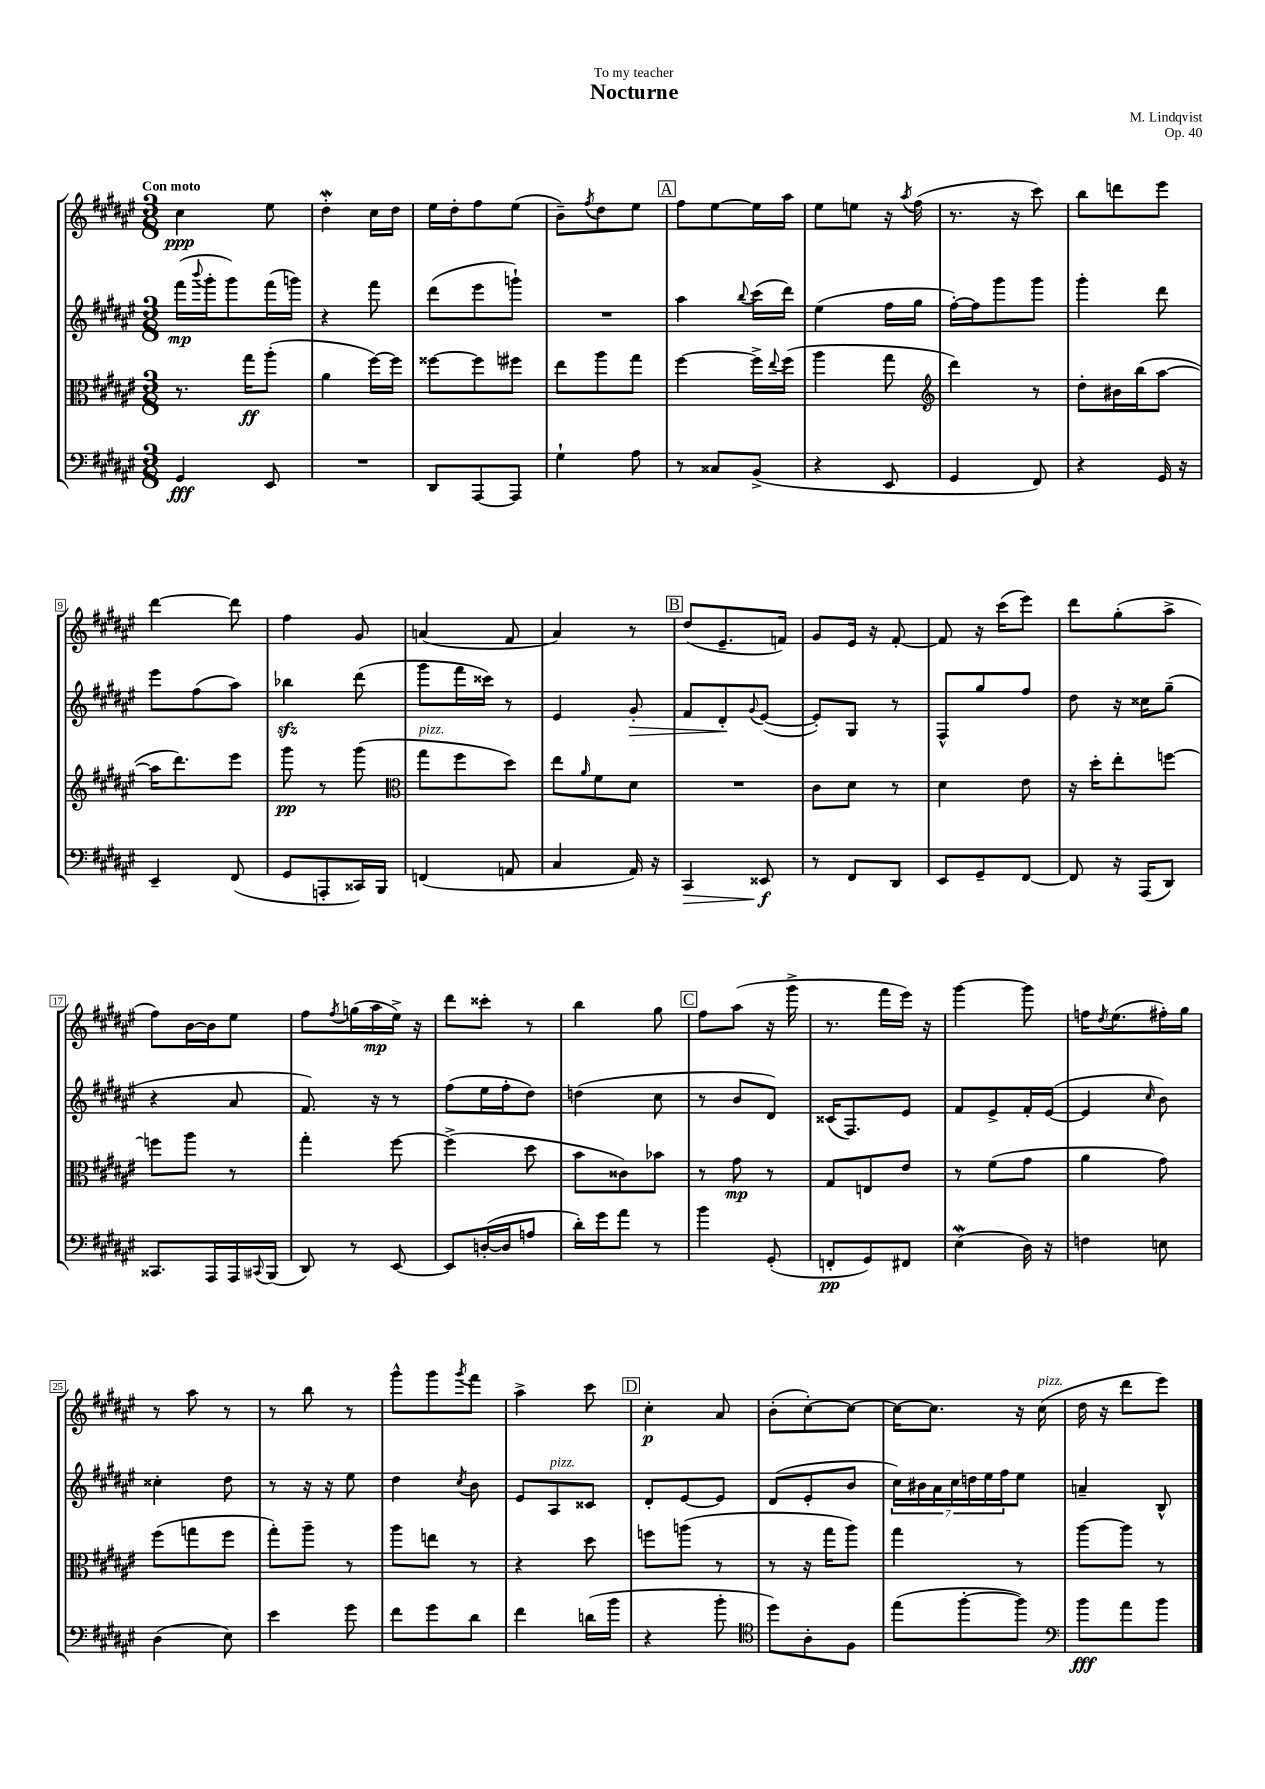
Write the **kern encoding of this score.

**kern	**dynam	**kern	**dynam	**kern	**dynam	**kern	**dynam
*part4	*part4	*part3	*part3	*part2	*part2	*part1	*part1
*staff4	*staff4	*staff3	*staff3	*staff2	*staff2	*staff1	*staff1
*clefF4	*	*clefC3	*	*clefG2	*	*clefG2	*
*k[f#c#g#d#a#e#]	*	*k[f#c#g#d#a#e#]	*	*k[f#c#g#d#a#e#]	*	*k[f#c#g#d#a#e#]	*
*M3/8	*	*M3/8	*	*M3/8	*	*M3/8	*
=1	=1	=1	=1	=1	=1	=1	=1
!	!	!	!	!	!	!LO:TX:a:B:t=Con moto	!
4GG#/	fff	8.r	.	(16fff#\LL	mp	4cc#\	ppp
.	.	.	.	8qqbbb/	.	.	.
.	.	.	.	16ggg#'\J	.	.	.
.	.	.	.	8ggg#\)	.	.	.
.	.	16gg#\KL	ff	.	.	.	.
8EE#/	.	(8aa#'\J	.	(16fff#\L	.	8ee#\	.
.	.	.	.	16gggn\JJ)	.	.	.
=2	=2	=2	=2	=2	=2	=2	=2
4.r	.	4a#\	.	4r	.	4dd#W'\	.
.	.	[16ff#\LL)	.	8fff#\	.	16cc#\LL	.
.	.	16ff#\JJ]	.	.	.	16dd#\JJ	.
=3	=3	=3	=3	=3	=3	=3	=3
8DD#/L	.	[8ff##X\L	.	(8ddd#\L	.	16ee#\LL	.
.	.	.	.	.	.	16dd#'\J	.
[8AAA#/	.	8ff##\]	.	8eee#\	.	8ff#\	.
8AAA#/J]	.	8ff#X\J	.	8gggn`\J)	.	(8ee#\J	.
=4	=4	=4	=4	=4	=4	=4	=4
4G#`\	.	8ee#\L	.	4.r	.	8b~\L)	.
.	.	.	.	.	.	8qff#/	.
.	.	8aa#\	.	.	.	8dd#\	.
8A#\	.	8gg#\J	.	.	.	8ee#\J	.
!!LO:REH:place=s1:t=A
=5	=5	=5	=5	=5	=5	=5	=5
8r	.	[4ff#\	.	4aa#\	.	8ff#\L	.
8C##X/L	.	.	.	.	.	[8ee#\	.
.	.	.	.	8qqbb/	.	.	.
(8BB^/J	.	16ff#^\LL]	.	(16ccc#\LL	.	16ee#\L]	.
.	.	8qqee#/	.	.	.	.	.
.	.	(16ff#\JJ	.	16ddd#\JJ)	.	16aa#\JJ	.
=6	=6	=6	=6	=6	=6	=6	=6
4r	.	4aa#\	.	(4ee#\	.	8ee#\L	.
.	.	.	.	.	.	8een\J	.
8EE#/	.	8gg#\	.	16ff#\LL	.	16r	.
.	.	.	.	.	.	8qaa#/	.
.	.	.	.	16gg#\JJ	.	(16ff#\	.
=7	=7	=7	=7	=7	=7	=7	=7
*	*	*clefG2	*	*	*	*	*
4GG#/	.	4ddd#\)	.	[16ff#'\LL)	.	8.r	.
.	.	.	.	16ff#\J]	.	.	.
.	.	.	.	8ggg#\	.	.	.
.	.	.	.	.	.	16r	.
8FF#/)	.	8r	.	8ggg#\J	.	8ccc#\)	.
=8	=8	=8	=8	=8	=8	=8	=8
4r	.	8dd#'\L	.	4ggg#'\	.	8bb\L	.
.	.	16b#X\L	.	.	.	8dddn\	.
.	.	(16bb\J	.	.	.	.	.
16GG#/	.	[8aa#\J	.	8ddd#\	.	8eee#\J	.
16r	.	.	.	.	.	.	.
!!LO:LB:g=z
=9	=9	=9	=9	=9	=9	=9	=9
4EE#~/	.	16aa#\KL]	.	8eee#\L	.	[4ddd#\	.
.	.	8.ddd#\)	.	.	.	.	.
.	.	.	.	(8ff#\	.	.	.
(8FF#/	.	8eee#\J	.	8aa#\J)	.	8ddd#\]	.
=10	=10	=10	=10	=10	=10	=10	=10
8GG#/L	.	8ggg#\	pp	4bb-Xzz\	.	4ff#\	.
8AAAn'/	.	8r	.	.	.	.	.
16CC##X/L)	.	(8ggg#\	.	(8ddd#\	.	8g#/	.
16BBB/JJ	.	.	.	.	.	.	.
=11	=11	=11	=11	=11	=11	=11	=11
*	*	*clefC3	*	*	*	*	*
!	!	!LO:TX:a:i:t=pizz.	!	!	!	!	!
(4FFn/	.	8gg#\L	.	8ggg#\L	.	(4an/	.
.	.	8ff#\	.	16fff#\L	.	.	.
.	.	.	.	16ccc##X\JJ)	.	.	.
8AAn/	.	8dd#\J)	.	8r	.	8f#/	.
=12	=12	=12	=12	=12	=12	=12	=12
4C#/	.	8ee#\L	.	4e#/	.	4a#/)	.
.	.	16qqa#/	.	.	.	.	.
.	.	8f#\	.	.	.	.	.
!	!	!	!	!	!LO:HP:b	!	!
16AA#/)	.	8d#\J	.	8g#'/	>	8r	.
16r	.	.	.	.	.	.	.
!!LO:REH:place=s1:t=B
=13	=13	=13	=13	=13	=13	=13	=13
!	!LO:HP:b	!	!	!	!	!	!
4CC#/	>	4.r	.	8f#/L	.	(8dd#/L	.
.	.	.	.	8d#'/	.	8.e#~/	.
.	.	.	.	8qqg#/	.	.	.
8EE##X/	f	.	.	([8e#/J	]	.	.
.	.	.	.	.	.	16fn/Jk)	.
.	]	.	.	.	.	.	.
=14	=14	=14	=14	=14	=14	=14	=14
8r	.	8c#\L	.	8e#'/L])	.	8g#/L	.
8FF#/L	.	8d#\J	.	8G#/J	.	16e#/Jk	.
.	.	.	.	.	.	16r	.
8DD#/J	.	8r	.	8r	.	[8f#'/	.
=15	=15	=15	=15	=15	=15	=15	=15
8EE#/L	.	4d#\	.	8F#^^/L	.	8f#/]	.
8GG#~/	.	.	.	8gg#/	.	16r	.
.	.	.	.	.	.	(16ccc#\KL	.
[8FF#/J	.	8e#\	.	8ff#/J	.	8eee#\J)	.
=16	=16	=16	=16	=16	=16	=16	=16
8FF#/]	.	16r	.	8dd#\	.	8ddd#\L	.
.	.	16dd#'\KL	.	.	.	.	.
16r	.	8ee#'\	.	16r	.	(8gg#'\	.
(16AAA#/KL	.	.	.	16cc##X\KL	.	.	.
8DD#/J)	.	[8ffn\J	.	(8gg#~\J	.	8aa#^\J	.
!!LO:LB:g=z
=17	=17	=17	=17	=17	=17	=17	=17
8.CC##X/L	.	8ffn\L]	.	4r	.	8ff#\L)	.
.	.	8aa#\J	.	.	.	[16b\L	.
16AAA#/L	.	.	.	.	.	16b\J]	.
16AAA#/	.	8r	.	8a#/	.	8ee#\J	.
8qqCC#X/	.	.	.	.	.	.	.
(16BBB/JJ	.	.	.	.	.	.	.
=18	=18	=18	=18	=18	=18	=18	=18
8DD#/)	.	4gg#'\	.	8.f#/)	.	8ff#\L	.
.	.	.	.	.	.	8qff#/	.
8r	.	.	.	.	.	(16ggn\L	.
.	.	.	.	16r	.	16aa#\	mp
[8EE#/	.	[8ff#\	.	8r	.	16ee#^\JJ)	.
.	.	.	.	.	.	16r	.
=19	=19	=19	=19	=19	=19	=19	=19
8EE#/L]	.	(4ff#^\]	.	(8ff#\L	.	8ddd#\L	.
([16Dn'/L	.	.	.	16ee#\L	.	8ccc##X'\J	.
16D/J]	.	.	.	16ff#'\J	.	.	.
8An/J	.	8dd#\	.	8dd#\J)	.	8r	.
=20	=20	=20	=20	=20	=20	=20	=20
16d#'\LL)	.	8b\L	.	(4ddn\	.	4bb\	.
16g#\J	.	.	.	.	.	.	.
8a#\J	.	8c##X\)	.	.	.	.	.
8r	.	8b-X\J	.	8cc#\	.	8gg#\	.
!!LO:REH:place=s1:t=C
=21	=21	=21	=21	=21	=21	=21	=21
4b\	.	8r	.	8r	.	8ff#\L	.
.	.	8g#\	mp	8b/L	.	(8aa#\J	.
(8GG#'/	.	8r	.	8d#/J)	.	16r	.
.	.	.	.	.	.	16ggg#^\	.
=22	=22	=22	=22	=22	=22	=22	=22
8FFn'/L	pp	8G#/L	.	(16c##X/KL	.	8.r	.
.	.	.	.	8.F#/)	.	.	.
8GG#/)	.	8En/	.	.	.	.	.
.	.	.	.	.	.	16fff#\LL	.
8FF#X/J	.	8e#/J	.	8e#/J	.	16eee#\JJ)	.
.	.	.	.	.	.	16r	.
=23	=23	=23	=23	=23	=23	=23	=23
(4E#W\	.	8r	.	8f#/L	.	[4ggg#\	.
.	.	(8f#\L	.	8e#^/	.	.	.
16D#\)	.	8g#\J	.	16f#'/L	.	8ggg#\]	.
16r	.	.	.	([16e#/JJ	.	.	.
=24	=24	=24	=24	=24	=24	=24	=24
4Fn\	.	4a#\	.	4e#/]	.	16ffn\KL	.
.	.	.	.	.	.	8qdd#/	.
.	.	.	.	.	.	(8.ee#\	.
.	.	.	.	16qqcc#/	.	.	.
8En\	.	8g#\)	.	8b\)	.	16ff#X'\L)	.
.	.	.	.	.	.	16gg#\JJ	.
!!LO:LB:g=z
=25	=25	=25	=25	=25	=25	=25	=25
(4D#\	.	(8ff#\L	.	4cc##X'\	.	8r	.
.	.	8ggn\	.	.	.	8aa#\	.
8E#\)	.	8ff#\J	.	8dd#\	.	8r	.
=26	=26	=26	=26	=26	=26	=26	=26
4e#\	.	8gg#'\L)	.	8r	.	8r	.
.	.	8aa#~\J	.	16r	.	8bb\	.
.	.	.	.	16r	.	.	.
8g#\	.	8r	.	8ee#\	.	8r	.
=27	=27	=27	=27	=27	=27	=27	=27
8f#\L	.	8aa#\L	.	4dd#\	.	8ggg#^^\L	.
8g#\	.	8een\J	.	.	.	8ggg#\	.
.	.	.	.	8qcc#/	.	8qggg#/	.
8d#\J	.	8r	.	8b\	.	8fff#\J	.
=28	=28	=28	=28	=28	=28	=28	=28
4f#\	.	4r	.	8e#/L	.	4aa#^\	.
!	!	!	!	!LO:TX:a:i:t=pizz.	!	!	!
.	.	.	.	8A#/	.	.	.
(16dn\LL	.	8dd#\	.	8c##X/J	.	8ccc#\	.
16b\JJ	.	.	.	.	.	.	.
!!LO:REH:place=s1:t=D
=29	=29	=29	=29	=29	=29	=29	=29
4r	.	8ffn\L	.	8d#'/L	.	4cc#'\	p
.	.	(8aan\J	.	[8e#/	.	.	.
8b'\	.	8r	.	8e#/J]	.	8a#/	.
=30	=30	=30	=30	=30	=30	=30	=30
*clefC4	*	*	*	*	*	*	*
8dd#\L)	.	8r	.	(8d#/L	.	(8b'\L	.
8A#'\	.	16r	.	8e#'/	.	[8cc#'\)	.
.	.	16gg#\KL	.	.	.	.	.
8F#\J	.	8aa#\J)	.	8b/J	.	8cc#\J_	.
=31	=31	=31	=31	=31	=31	=31	=31
(8ee#\L	.	4gg#\	.	28cc#\LL)	.	16cc#\KL_	.
.	.	.	.	28b#X\	.	.	.
.	.	.	.	.	.	8.cc#\J]	.
.	.	.	.	28a#\	.	.	.
.	.	.	.	28cc#\	.	.	.
[8ff#'\	.	.	.	.	.	.	.
.	.	.	.	28ddn\	.	.	.
.	.	.	.	28ee#\	.	.	.
.	.	.	.	28ff#\J	.	.	.
8ff#\J])	.	8r	.	8ee#\J	.	16r	.
!	!	!	!	!	!	!LO:TX:a:i:t=pizz.	!
.	.	.	.	.	.	(16cc#\	.
=32	=32	=32	=32	=32	=32	=32	=32
*clefF4	*	*	*	*	*	*	*
8b\L	fff	[8aa#\L	.	4an~/	.	16dd#\	.
.	.	.	.	.	.	16r	.
8a#\	.	8aa#\J]	.	.	.	8ddd#\L	.
8b\J	.	8r	.	8B^^/	.	8eee#\J)	.
==	==	==	==	==	==	==	==
*-	*-	*-	*-	*-	*-	*-	*-
